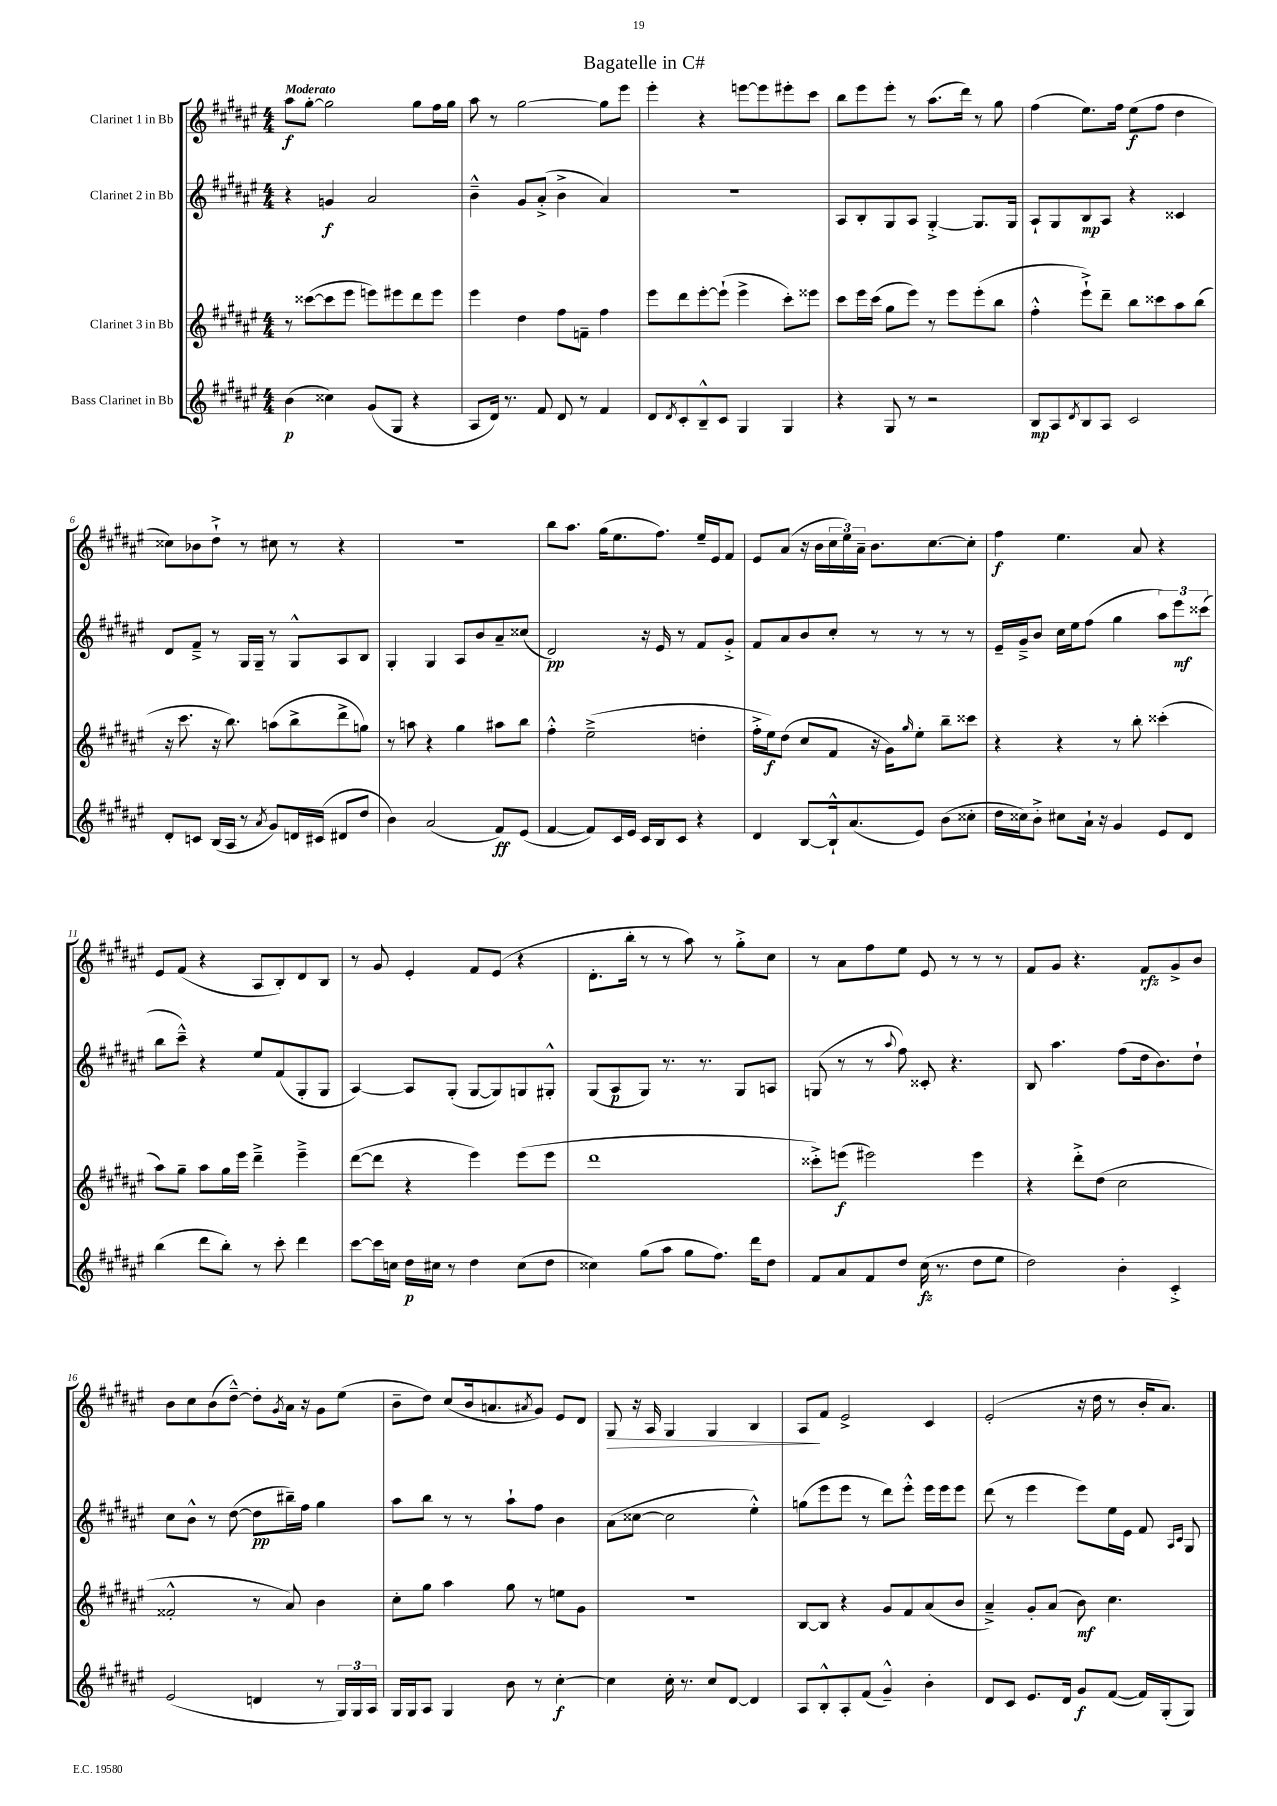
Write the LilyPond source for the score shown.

\header { title = "Bagatelle in C#" }
<<
\new StaffGroup <<
\new Staff = "s0" \with { instrumentName = "Clarinet 1 in Bb" } {
    \clef treble \key fis \major \numericTimeSignature \time 4/4 \tempo "Moderato"
    ais''8\f gis''8~-. gis''2 gis''8 fis''16 gis''16 |
    ais''8 r8 gis''2~ gis''8 eis'''8 |
    eis'''4-. r4 e'''8~ e'''8 eis'''8-. cis'''8 |
    b''8 eis'''8 eis'''8-. r8 ais''8.( dis'''16) r8 gis''8 |
    fis''4( eis''8.) fis''16 eis''8\f( fis''8 dis''4 |
    cisis''8) bes'8 dis''8-!-> r8 cis''8 r8 r4 |
    r1 |
    b''8 ais''8. gis''16( eis''8. fis''8.) eis''16-- eis'16 fis'8 |
    eis'8 ais'8( r16 b'16 \tuplet 3/2 { cis''16 eis''16) ais'16-- } b'8. cis''8.~ cis''8-. |
    fis''4\f eis''4. ais'8 r4 |
    eis'8 fis'8( r4 ais8 b8-.) dis'8 b8 |
    r8 gis'8 eis'4-. fis'8 eis'8( r4 |
    dis'8.-. b''16-. r8 r8 ais''8) r8 gis''8-.-> cis''8 |
    r8 ais'8 fis''8 eis''8 eis'8 r8 r8 r8 |
    fis'8 gis'8 r4. fis'8\rfz gis'8-> b'8 |
    b'8 cis''8 b'8( dis''8~---^) dis''8-. \acciaccatura { gis'8 } ais'16 r16 gis'8 eis''8( |
    b'8-- dis''8) cis''8( b'16 a'8. \acciaccatura { ais'8 } gis'8) eis'8 dis'8 |
    gis8\> r16 ais16 gis4 gis4 b4 |
    ais8\! fis'8 eis'2-> cis'4 |
    eis'2-.( r16 dis''16 r8 b'16-. ais'8.) \bar "|." |
}
\new Staff = "s1" \with { instrumentName = "Clarinet 2 in Bb" } {
    \clef treble \key fis \major \numericTimeSignature \time 4/4
    r4 g'4\f ais'2 |
    b'4---^ gis'8 ais'8-.->( b'4-> ais'4) |
    R1 |
    ais8 b8-. gis8 ais8 gis4~-.-> gis8. gis16 |
    ais8-! gis8 b8\mp ais8 r4 cisis'4 |
    dis'8 fis'8---> r8 gis16 gis16-- r8 gis8-^ ais8 b8 |
    gis4-. gis4 ais8 b'8 ais'8-- cisis''8( |
    dis'2\pp) r16 eis'16 r8 fis'8 gis'8-.-> |
    fis'8 ais'8 b'8 cis''8-. r8 r8 r8 r8 |
    eis'16-- gis'16---> b'8 cis''16 eis''16 fis''8( gis''4 \tuplet 3/2 { ais''8) eis'''8\mf cisis'''8( } |
    b''8 cis'''8---^) r4 eis''8 fis'8( gis8-. gis8 |
    ais4~) ais8 gis8-.( gis8~ gis8) g8 gis8-.-^ |
    gis8( ais8\p gis8) r8. r8. gis8 a8 |
    g8( r8 r8 \appoggiatura { ais''8 } fis''8) cisis'8-. r4. |
    b8 ais''4. fis''8( dis''16 b'8.) dis''8-! |
    cis''8 b'8-^ r8 dis''8~( dis''8\pp bis''16--) fis''16 gis''4 |
    ais''8 b''8 r8 r8 ais''8-! fis''8 b'4 |
    ais'8( cisis''8~ cisis''2 eis''4-.-^) |
    g''8( eis'''8 eis'''8 r8 dis'''8) eis'''8-.-^ eis'''16 eis'''16 eis'''8 |
    dis'''8( r8 eis'''4 eis'''8) eis''16 eis'16 fis'8 \grace { ais16 cis'16 } gis8 \bar "|." |
}
\new Staff = "s2" \with { instrumentName = "Clarinet 3 in Bb" } {
    \clef treble \key fis \major \numericTimeSignature \time 4/4
    r8 cisis'''8~( cisis'''8 eis'''8 e'''8) eis'''8 dis'''8 eis'''8 |
    eis'''4 dis''4 fis''8 f'8-- fis''4 |
    eis'''8 dis'''8 eis'''8~-. eis'''8-!( eis'''4-> cis'''8-.) eisis'''8 |
    cis'''8 eis'''16 cis'''16( gis''8 eis'''8) r8 eis'''8 eis'''8-.( b''8 |
    fis''4-.-^ eis'''8-!->) dis'''8-- b''8 cisis'''8 ais''8 b''8( |
    r16 cis'''8. r16 b''8.) a''8( b''8-> dis'''8-> g''8) |
    r8 a''8 r4 gis''4 ais''8 b''8 |
    fis''4-.-^ eis''2--->( d''4-. |
    fis''16-.-> eis''16\f) dis''8( cis''8 fis'8 r16 gis'16) \grace { gis''16 } eis''8-. b''8-- cisis'''8 |
    r4 r4 r8 b''8-. cisis'''4-.( |
    ais''8) gis''8-- ais''8 gis''16 eis'''16 dis'''4---> eis'''4---> |
    dis'''8~( dis'''8 r4 eis'''4) eis'''8( eis'''8 |
    dis'''1 |
    cisis'''8-.->) e'''8\f( eis'''2) eis'''4 |
    r4 dis'''8-.-> dis''8( cis''2 |
    fisis'2-.-^ r8 ais'8) b'4 |
    cis''8-. gis''8 ais''4 gis''8 r8 e''8 gis'8 |
    R1 |
    b8~ b8 r4 gis'8 fis'8 ais'8( b'8 |
    ais'4--->) gis'8-. ais'8( b'8\mf) cis''4. \bar "|." |
}
\new Staff = "s3" \with { instrumentName = "Bass Clarinet in Bb" } {
    \clef treble \key fis \major \numericTimeSignature \time 4/4
    b'4\p( cisis''4) gis'8( gis8 r4 |
    ais8 dis'16) r8. fis'8 dis'8 r8 fis'4 |
    dis'8 \acciaccatura { dis'8 } cis'8-. b8---^ cis'8 gis4 gis4 |
    r4 gis8 r8 r2 |
    b8\mp ais8 \acciaccatura { dis'8 } b8 ais8 cis'2 |
    dis'8-. c'8 b16( ais16 r8 \acciaccatura { ais'8 } gis'8) d'16 cis'16( dis'8 dis''8 |
    b'4) ais'2( fis'8\ff) eis'8( |
    fis'4~ fis'8) cis'16 eis'16 cis'16 b16 cis'8 r4 |
    dis'4 b8~ b16-!-^ ais'8.( eis'8) b'8( cisis''8-. |
    dis''16 cisis''16) b'8-.-> cis''8 ais'16-! r16 gis'4 eis'8 dis'8 |
    b''4( dis'''8 b''8-.) r8 cis'''8-. dis'''4 |
    cis'''8~ cis'''16 c''16 dis''16\p cis''16 r8 dis''4 cis''8( dis''8 |
    cisis''4) gis''8( ais''8 gis''8 fis''8.) dis'''16 dis''8 |
    fis'8 ais'8 fis'8 dis''8 cis''16\fz( r8. dis''8 eis''8 |
    dis''2) b'4-. cis'4-.-> |
    eis'2( d'4 r8 \tuplet 3/2 { gis16) gis16 ais16 } |
    gis16 gis16 ais8 gis4 b'8 r8 cis''4~-.\f |
    cis''4 cis''16-. r8. cis''8 dis'8~ dis'4 |
    ais8 b8-.-^ ais8-. fis'8( gis'4---^) b'4-. |
    dis'8 cis'8 eis'8. dis'16 gis'8\f fis'8~( fis'16) gis16-.( gis8) \bar "|." |
}
>>
>>
